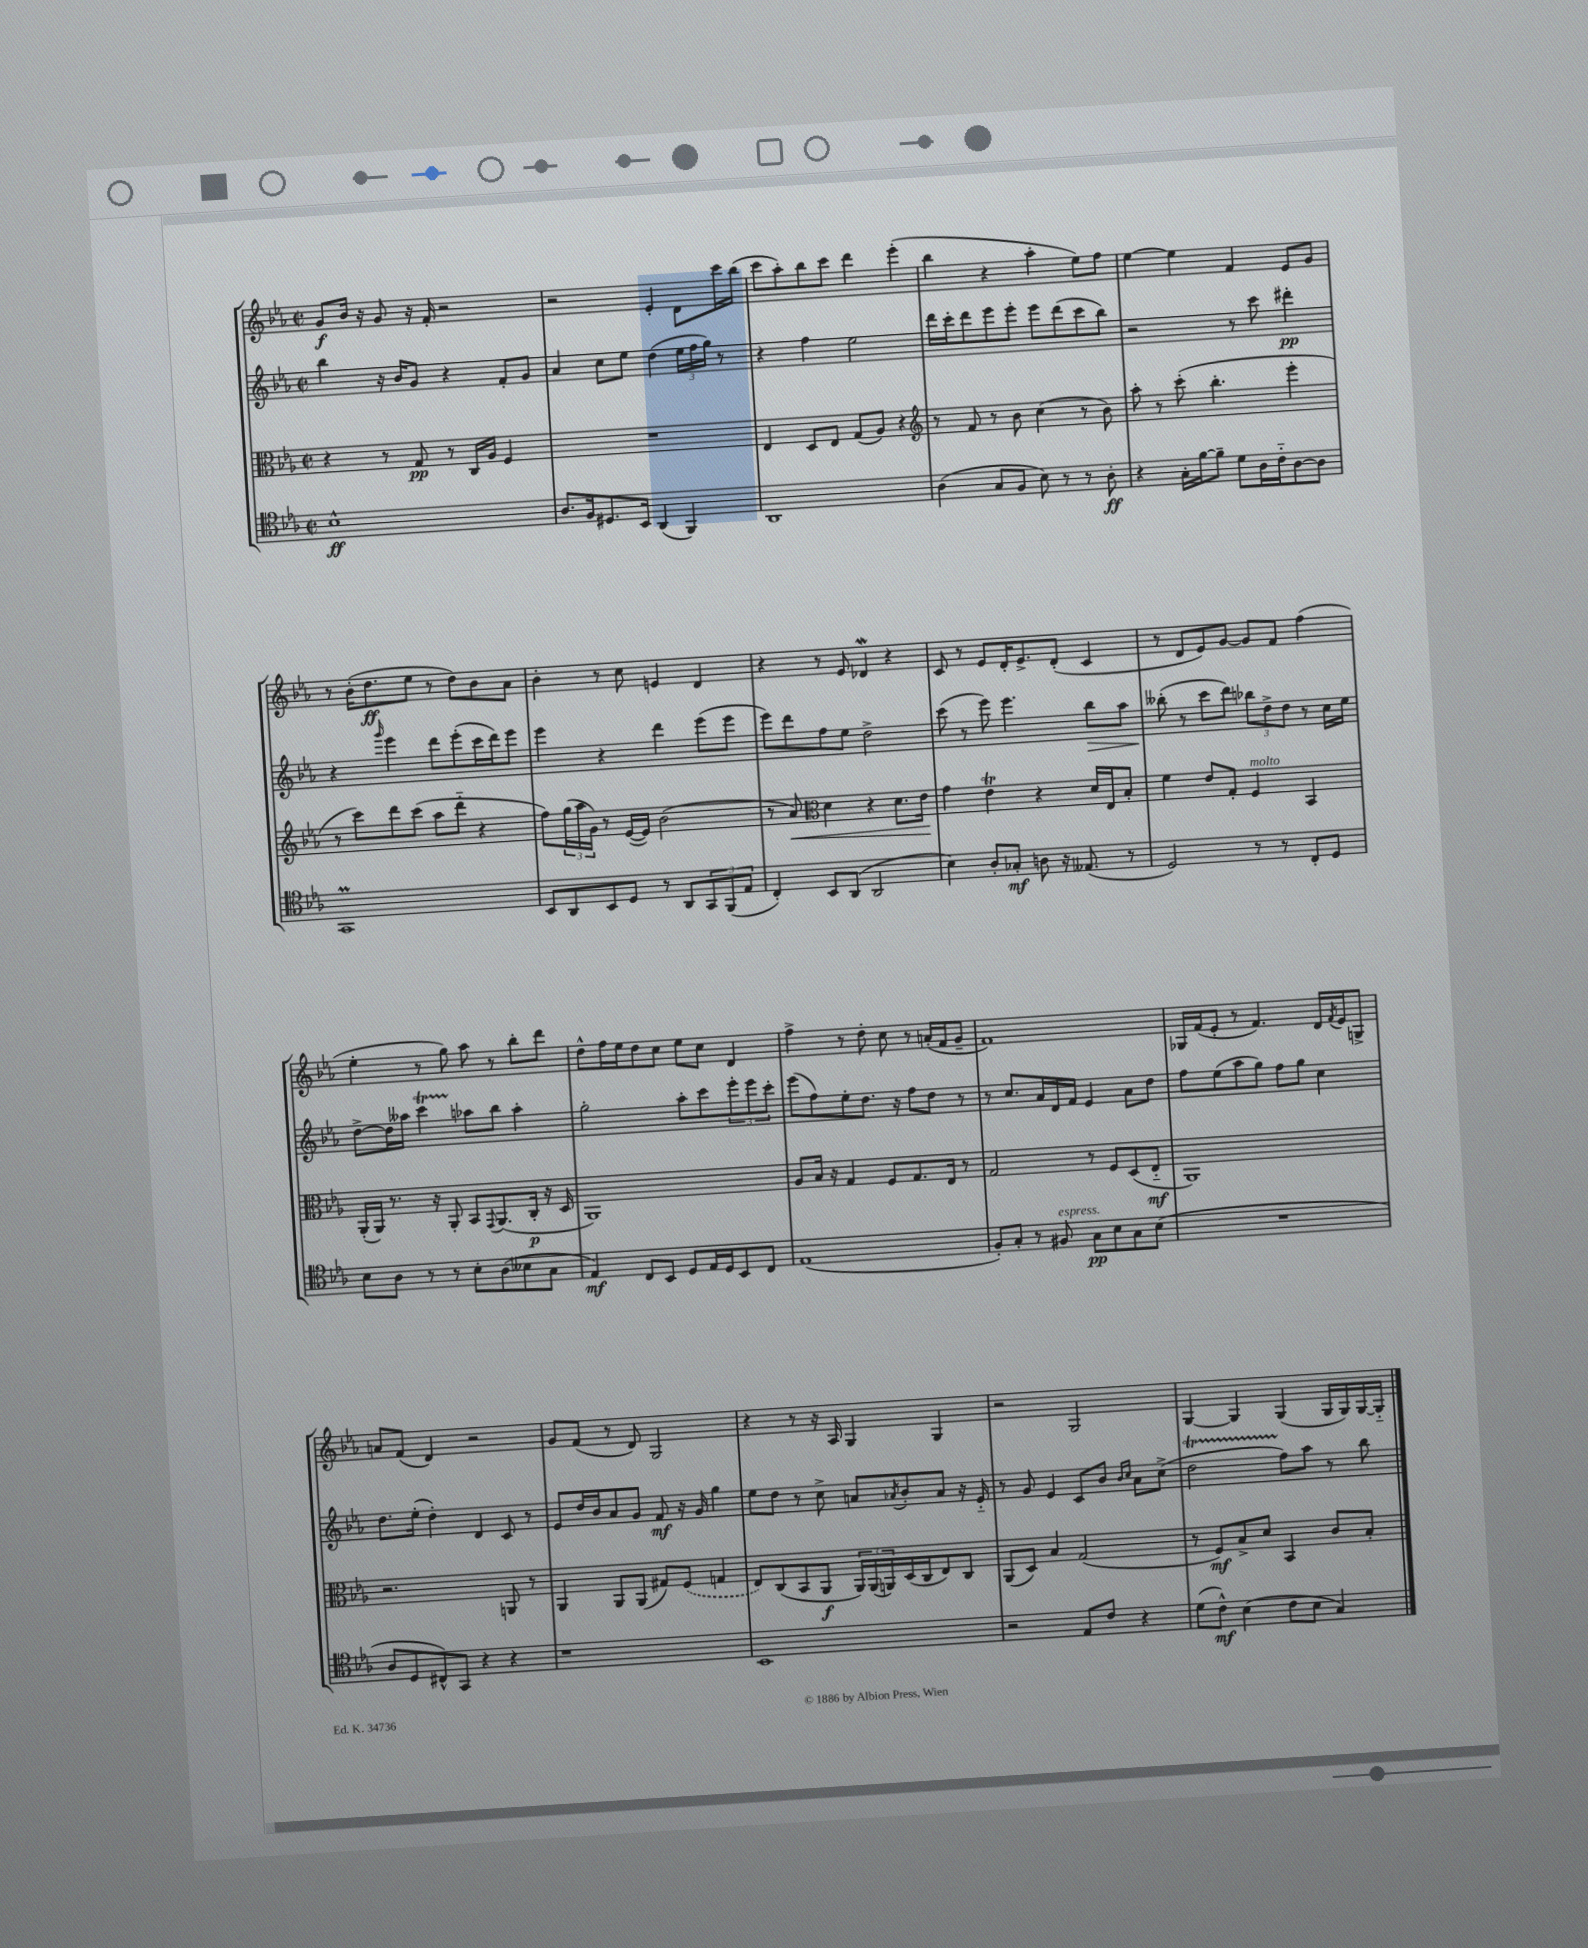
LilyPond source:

<<
\new StaffGroup <<
\new Staff = "s0" {
    \clef treble \key ees \major \defaultTimeSignature \time 2/2
    g'8\f bes'16 r16 g'8 r16 f'16-. r2 |
    r2 ees'4-. d'8 c'''16 bes''16( |
    c'''8 aes''8-.) bes''8 c'''8 d'''4 ees'''4-.( |
    bes''4 r4 aes''4-. ees''8) f''8 |
    ees''4~ ees''4 f'4 ees'8 g'8 |
    r8 bes'16-.( d''8.\ff ees''8 r8 d''8) bes'8 aes'8 |
    bes'4-. r8 c''8 e'4 d'4 |
    r4 r8 ees'8 des'4\mordent r4 |
    c'8 r8 ees'8 d'16-. ees'8.-> d'8-.( c'4 |
    r8 d'8 ees'8) g'8~ g'8 f'8 f''4( |
    ees''4-. r8 g''8) aes''8 r8 bes''8-. d'''8 |
    d''8-^ f''16 ees''16 d''8 c''8 ees''8 c''8 d'4 |
    f''4-> r8 d''8-. c''8 r8 a'16-.( f'16 g'8-- |
    f'1) |
    ges16 f'16( ees'8-. r8 f'4.) d'16 \acciaccatura { f'8 } ees'16 g8-> |
    a'8 f'8( d'4) r2 |
    g'8 f'8( r8 d'8) g2 |
    r4 r8 r16 aes16 g4 g4 |
    r2 g2 |
    g4~ g4 g4( g16 g16) g16~ g16-_ \bar "|." |
}
\new Staff = "s1" {
    \clef treble \key ees \major \defaultTimeSignature \time 2/2
    bes''4 r16 bes'16 g'8 r4 f'8-. g'8 |
    aes'4 c''8 ees''8 d''4( \tuplet 3/2 { ees''16 f''16 g''16) } r8 |
    r4 f''4 ees''2 |
    d'''16 c'''16-. d'''8 ees'''8 ees'''8-. ees'''8 d'''8( c'''8 bes''8) |
    r2 r8 c'''8 dis'''4-.\pp |
    r4 \grace { g'''16 } ees'''4 d'''8 ees'''8-.( c'''16 d'''16) ees'''8 |
    ees'''4 r4 d'''4 ees'''8( ees'''8 |
    ees'''8) d'''8 f''8 ees''8 d''2-> |
    c'''8( r8 ees'''8) ees'''4. bes''8\> aes''8 |
    beses''8-.\!( r8 c'''8 d'''8) \tuplet 3/2 { bes''8 d''8-> d''8 } r8 c''16 ees''16 |
    d''8~-> d''16 aeses''16 c'''4\startTrillSpan aes''8\stopTrillSpan bes''8 aes''4-. |
    g''2-. aes''8-. c'''8 \tuplet 3/2 { ees'''8-. ees'''8 c'''8-. } |
    ees'''8( f''8) ees''8-. d''8. r16 f''8 d''8 r8 |
    r8 c''8. aes'16 d'16 f'16 ees'4 aes'8 d''8 |
    f''8 ees''8( aes''8 g''8) f''8 g''8 c''4 |
    d''8. ees''16-.( d''4-.) d'4 c'8 r8 |
    ees'8 d''16 bes'16 aes'8 g'8 f'8\mf r16 g'16 g''4 |
    ees''8 d''8 r8 c''8-> a'8 \acciaccatura { aes'8 } bes'8-. aes'8 r16 ees'16-_ |
    r8 g'8 ees'4 c'8 bes'8 \grace { bes'16 c''16 } aes'8 c''8->( |
    d''2\startTrillSpan f''8\stopTrillSpan) aes''8 r8 bes''8 \bar "|." |
}
\new Staff = "s2" {
    \clef alto \key ees \major \defaultTimeSignature \time 2/2
    r4 r8 g8\pp r8 c16 aes16 f4 |
    R1 |
    ees4 d8 ees8 g8( aes8) r4 |
    \clef treble r8 f'8 r8 bes'8 c''4( r8 bes'8) |
    aes''8-. r8 c'''8-.( bes''4.-. ees'''4-. |
    r8 c'''8) d'''8 c'''8( aes''8 d'''8-_ r4 |
    f''8) \tuplet 3/2 { g''16( aes''16 g'16) } r8 ees'16~( ees'16) bes'2( |
    r8 aes'8\<) \clef alto d'4 r4 d'8. ees'16\! |
    g'4 ees'4\trill r4 d'16 ees16 bes8-. |
    f'4 ees'8 g8-. f4^\markup { \italic "molto" } bes,4 |
    aes,16-.( aes,16) r8. r16 aes,8-. bes,8 \appoggiatura { g,8 } aes,8.( c16-.\p r16 d16 |
    aes,1) |
    aes8 bes16 r16 g4 f8 g8. ees16 r8 |
    g2 r8 f8 d8( ees8-_\mf |
    aes,1) |
    r2. a,8 r8 |
    aes,4 aes,8 aes,8( gis8) \once \slurDashed f8( g4 |
    ees8) c8( bes,8 aes,8\f \tuplet 3/2 { aes,16) aes,16( a,16) } d16( c16 ees8) c8 |
    aes,8( d8) bes4 g2( |
    r8 f8\mf) bes8-> d'8 bes,4 c'8 bes8-. \bar "|." |
}
\new Staff = "s3" {
    \clef tenor \key ees \major \defaultTimeSignature \time 2/2
    bes1-^\ff |
    aes8. f16 dis8. bes,16 aes,4( f,4) |
    aes,1 |
    aes4( g8 f8 bes8) r8 r8 aes8-.\ff |
    r4 g16-. f'16~ f'8-- d'8 aes16 c'16-_ aes8~ aes8 |
    g,1\prall |
    bes,8 aes,8 bes,8 d8 r8 aes,8 \tuplet 3/2 { g,8 f,8( ees8 } |
    c4-.) bes,8 aes,8( aes,2 |
    bes4) aes8-. ges8-.\mf a8 r16 eeses8.( r8 |
    d2) r8 r8 c8-. d8 |
    bes8 aes8 r8 r8 bes8-. aes8( beses8 g8 |
    ees4\mf) c8 bes,8 d8 ees16 d16 bes,8 c8 |
    ees1( |
    f8-.) g8-. r8 fis8^\markup { \italic "espress." } g8\pp bes8 g8 bes8( |
    R1 |
    aes8 d8 cis8-^) g,8 r4 r4 |
    r1 |
    bes,1 |
    r2 ees8 c'8 r4 |
    d'8( c'8-^\mf) bes4( c'8 bes8 g4) \bar "|." |
}
>>
>>
\layout { \context { \Score \remove "Bar_number_engraver" } }
